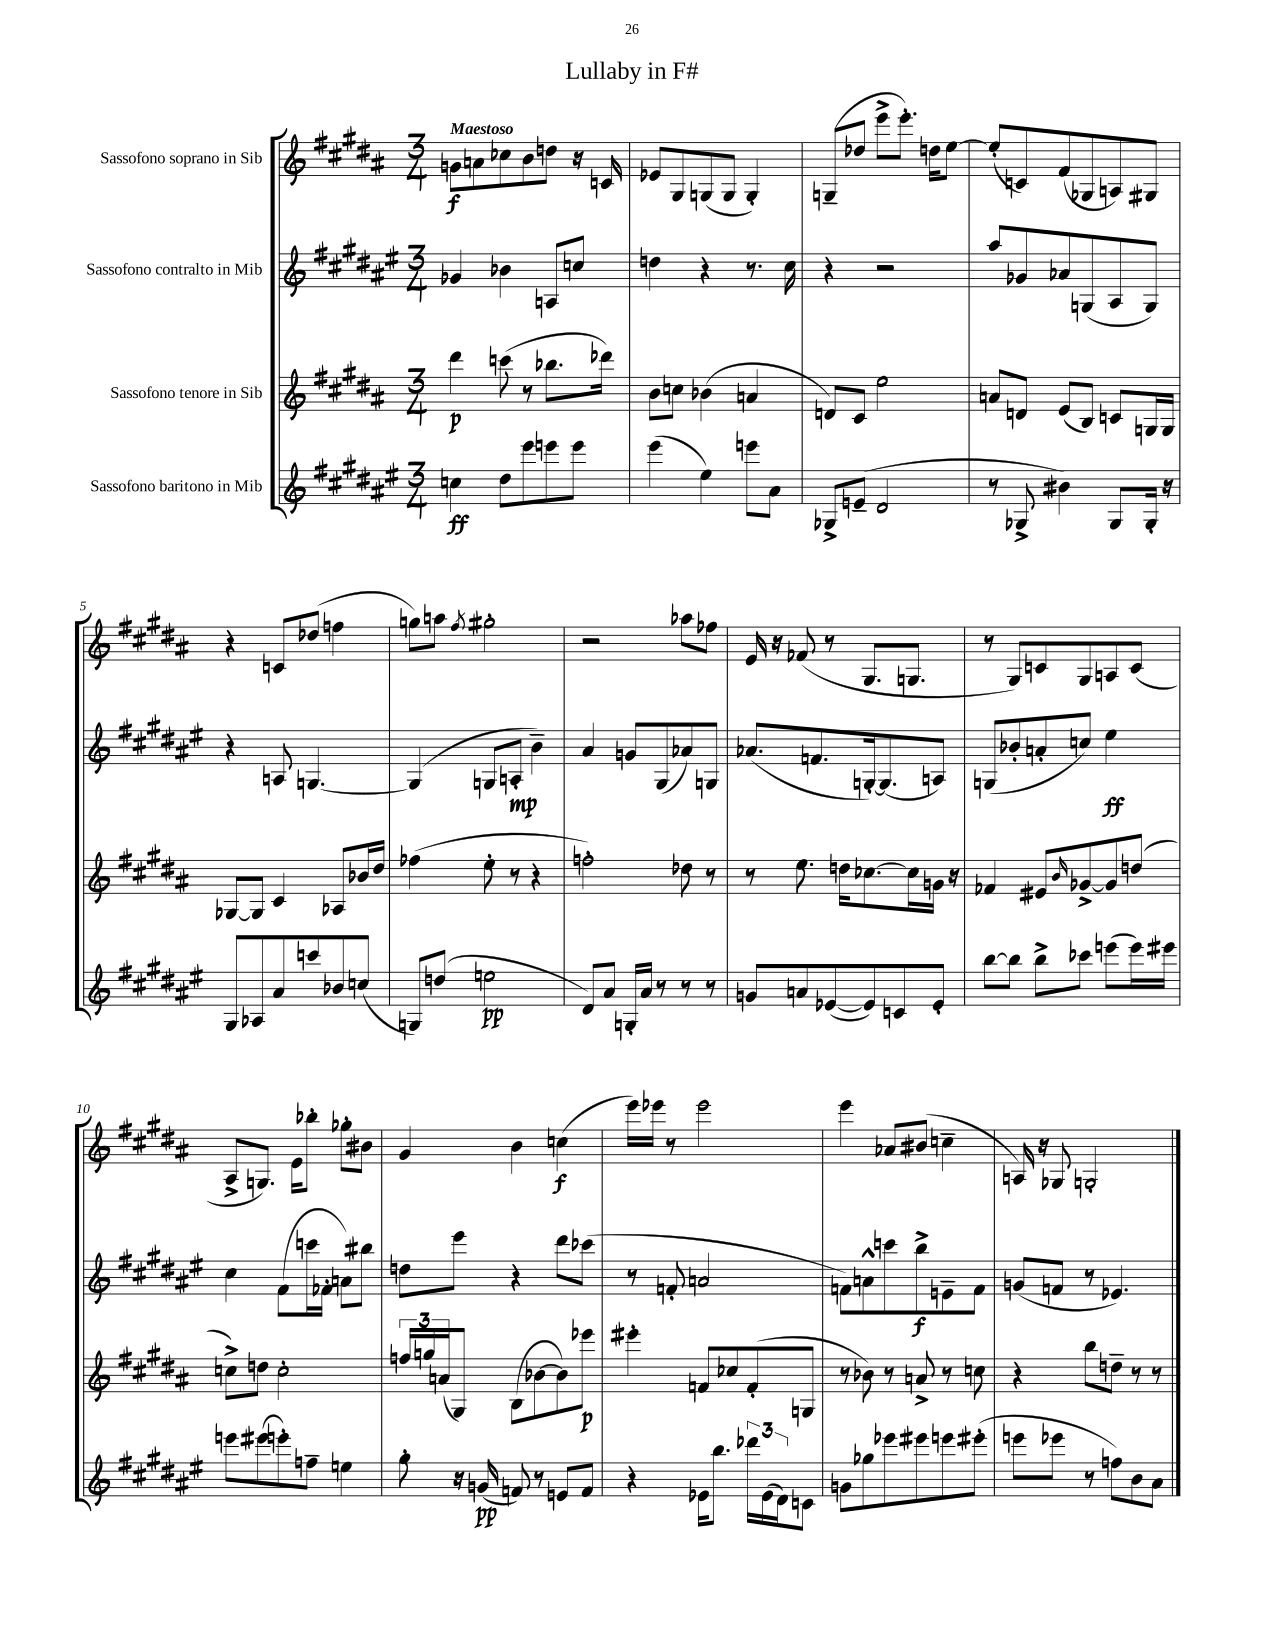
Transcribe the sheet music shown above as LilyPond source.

\header { title = "Lullaby in F#" }
<<
\new StaffGroup <<
\new Staff = "s0" \with { instrumentName = "Sassofono soprano in Sib" } {
    \clef treble \key b \major \numericTimeSignature \time 3/4 \tempo "Maestoso"
    g'8\f a'8 ces''8 b'8 d''8 r16 c'16 |
    ees'8 gis8 g8( g8 g4-.) |
    g8--( des''8 e'''8-> e'''8.-.) d''16 e''8~ |
    e''8-.( c'8) fis'8( ges8 a8) gis8 |
    r4 c'8 des''8( f''4 |
    g''8) a''8 \acciaccatura { fis''8 } gis''2-. |
    r2 aes''8 fes''8 |
    e'16 r16 fes'8( r8 gis8. g8. |
    r8 gis8) c'8 gis8 a8 c'8( |
    ais8-> g8.) e'16 bes''8-. ges''8-. bis'8 |
    gis'4 b'4 c''4\f( |
    e'''16) ees'''16 r8 ees'''2 |
    e'''4 aes'8 bis'8( c''4-- |
    a16) r16 ges8 g2-. \bar "|." |
}
\new Staff = "s1" \with { instrumentName = "Sassofono contralto in Mib" } {
    \clef treble \key fis \major \numericTimeSignature \time 3/4
    ges'4 bes'4 a8 c''8 |
    d''4 r4 r8. cis''16 |
    r4 r2 |
    ais''8 ges'8 aes'8 g8( ais8 g8) |
    r4 a8 g4.~ |
    g4( g8 a8-.\mp b'4--) |
    ais'4 g'8 gis8( aes'8) g8 |
    aes'8.( f'8. g16~-.) g8.( a8) |
    g8( bes'8-. a'8-. c''8) eis''4\ff |
    cis''4 fis'8( c'''16 fes'16-. a'8) bis''8 |
    d''8 eis'''8 r4 dis'''8 ces'''8( |
    r8 f'8-. a'2 |
    f'8) a'8-^ c'''8 b''8->\f e'8-- f'8 |
    g'8( f'8 r8 ees'4.) \bar "|." |
}
\new Staff = "s2" \with { instrumentName = "Sassofono tenore in Sib" } {
    \clef treble \key b \major \numericTimeSignature \time 3/4
    dis'''4\p c'''8( r8 bes''8. des'''16) |
    b'8 c''8 bes'4( a'4 |
    d'8) cis'8 e''2 |
    a'8 d'8 e'8( b8) c'8 g16 g16 |
    ges8~ ges8 cis'4 aes8 bes'16 dis''16 |
    fes''4( e''8-. r8 r4 |
    f''2-.) des''8 r8 |
    r8 e''8. d''16 ces''8.~ ces''16 g'16 r16 |
    fes'4 eis'8 \grace { b'16 } ges'8~-> ges'8 d''8( |
    c''8->) d''8 c''2-. |
    \tuplet 3/2 { f''16 g''16 a'16( } gis8) b8( bes'8~ bes'8) ees'''8\p |
    eis'''4-. f'8 ces''8 f'8-.( g8 |
    r8 bes'8) r8 a'8-> r8 c''8 |
    r4 b''8 d''8-- r8 r8 \bar "|." |
}
\new Staff = "s3" \with { instrumentName = "Sassofono baritono in Mib" } {
    \clef treble \key fis \major \numericTimeSignature \time 3/4
    c''4\ff dis''8 eis'''8 e'''8 e'''8 |
    eis'''4( eis''4) e'''8 ais'8 |
    ges8-> e'8--( dis'2 |
    r8 ges8-> bis'4) ges8 ges16-. r16 |
    gis8 aes8 ais'8 c'''8 bes'8 c''8( |
    g8) d''8( e''2\pp |
    dis'8) ais'8 g16-. ais'16 r8 r8 r8 |
    g'8 a'8 ees'8~( ees'8) c'8 ees'8-. |
    b''8~ b''8 b''8-> ces'''8 e'''8( e'''16) eis'''16 |
    e'''8 eis'''8( e'''8-.) f''8-- e''4 |
    gis''8-. r16 g'16\pp( f'8) r8 e'8 f'8 |
    r4 ees'16 b''8. \tuplet 3/2 { des'''16 ees'16( dis'16) } c'8 |
    g'8 ges''8 ees'''8 eis'''8 e'''8 eis'''8-.( |
    e'''8 ees'''8 r8 f''8) b'8 ais'8 \bar "|." |
}
>>
>>
